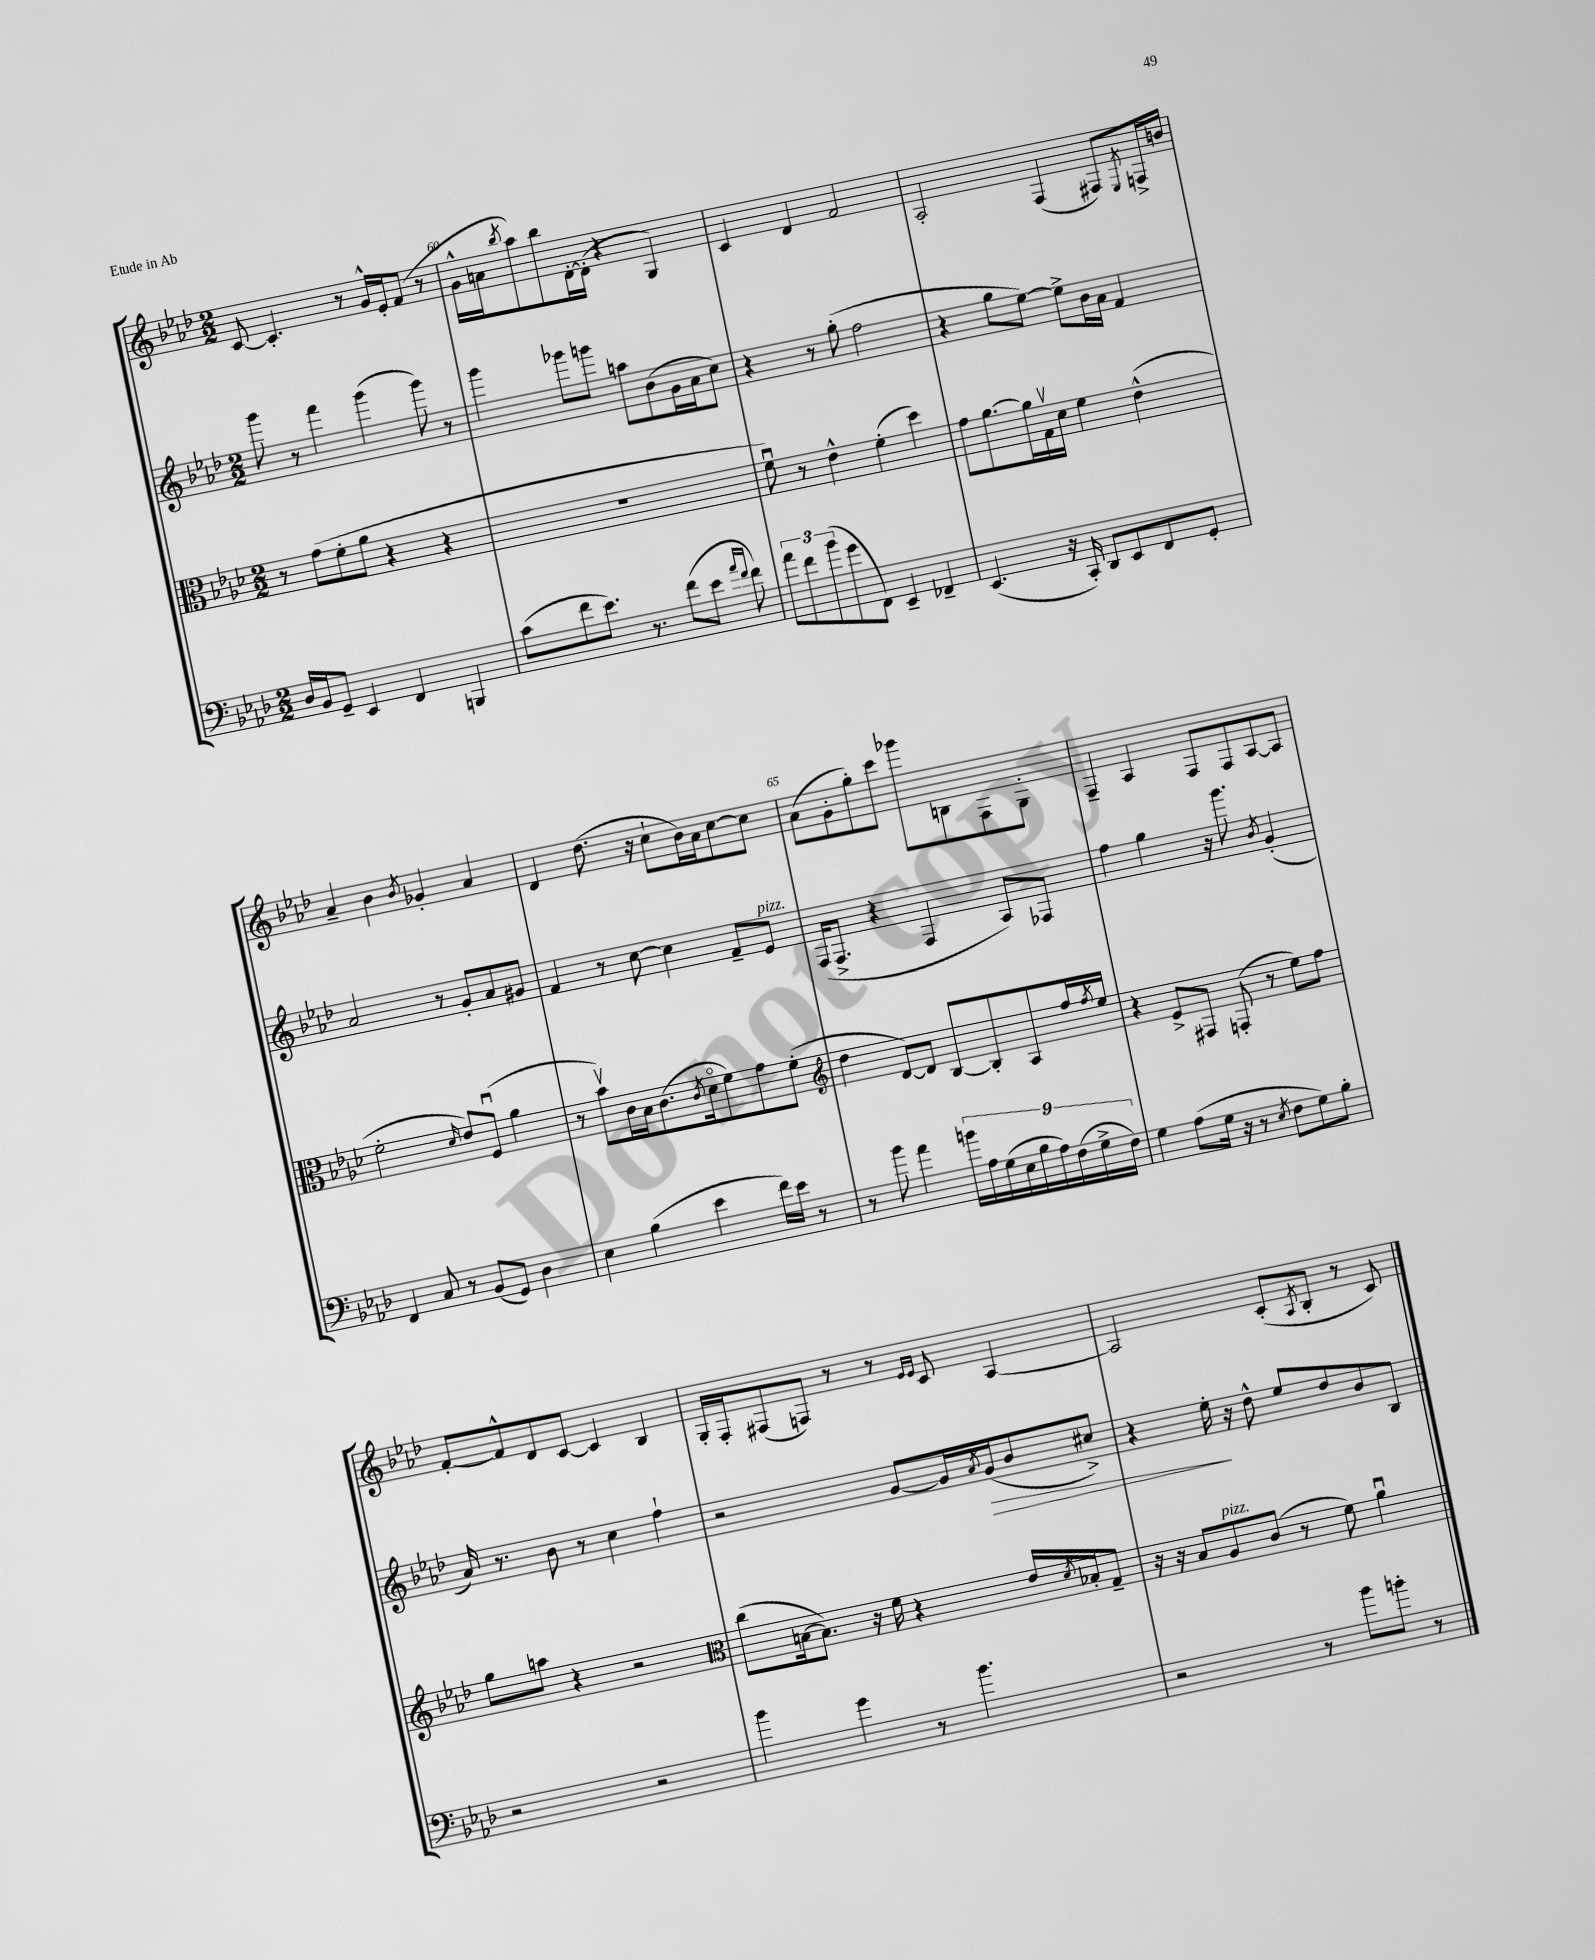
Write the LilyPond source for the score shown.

<<
\new StaffGroup <<
\new Staff = "s0" {
    \clef treble \key aes \major \numericTimeSignature \time 2/2
    c'8~ c'4.-. r8 g'16-^ ees'16-. f'8( r8 |
    g'16-^ a'16 \acciaccatura { bes''8 } aes''8) bes''8 des'16~-. des'16-.( r4 g4) |
    c'4 des'4 f'2 |
    aes2-. f4( fis8) \acciaccatura { ees8 } f16-> b'16 |
    aes'4-- bes'4 \acciaccatura { bes'8 } ges'4-. aes'4 |
    des'4 des''8.( r16 c''8-! bes'16) aes'16 c''8~ c''8 |
    aes'8( g'8-. g''8-.) c'''8 ges'''8 b8 f8 g8-. |
    f4-- aes4 f8 f8 aes8~ aes8 |
    f'8~-. f'8-^ des'8 c'8~ c'4 bes4 |
    g16-. f16-. fis8( f8) r8 r8 \grace { ees'16 ees'16 } c'8 aes4~ |
    aes2 c'8-.( \acciaccatura { aes8 } bes8-. r8 c'8) \bar "|." |
}
\new Staff = "s1" {
    \clef treble \key aes \major \numericTimeSignature \time 2/2
    g'''8 r8 f'''4 g'''4( g'''8) r8 |
    g'''4 ges'''8 g'''8 a''8 bes'8( g'16 aes'16 c''8) |
    r4 r8 g''8-.( f''2 |
    r4 g''8 ees''8~) ees''8-> bes'16 aes'16 f'4 |
    aes'2 r8 g'8-. aes'8 gis'8 |
    f'4 r8 c''8~ c''4 f'8-- ees'8^\markup { \italic "pizz." } |
    f16( f8.-> r4 f4 aes8) fes8 |
    f''4 g''4 r16 g'''8. \acciaccatura { bes'8 } g'4-.( |
    aes'16) r8. bes'8 r8 c''4 f''4-! |
    r2 g'8~ g'16 \acciaccatura { aes'8 } g'16\>( bes'8 cis''8->) |
    r4 ees''16-.\! r16 des''8-^ ees''8 des''8 bes'8 bes8 \bar "|." |
}
\new Staff = "s2" {
    \clef alto \key aes \major \numericTimeSignature \time 2/2
    r8 g'8( f'8-. aes'8 r4 r4 |
    R1 |
    f'8\downbow) r8 ees'4-^ f'4-.( des''4) |
    g'8 aes'8.~ aes'16 g16\upbow des'16 f'4 ees'4-^( |
    f'2-. \grace { des'16 } ees'8) f8\downbow( aes'4 |
    r8 bes'8\upbow) c'16 bes16 c'8.( \acciaccatura { c'8 } des'16\flageolet f'8) g'8 f'8-.( |
    \clef treble des''4 des'8~) des'8 bes8~ bes8-. aes8 f''16 \acciaccatura { f''8 } ees''16 |
    r4 ees'8-> fis8 f8-.( r8 ees''8) f''8 |
    g''8 a''8 r4 r2 |
    \clef alto c''8( b16~ b8.) r16 f'16 r4 ees'16 \acciaccatura { des'8 } bes16-. g8-- |
    r16 r16 bes8 aes8^\markup { \italic "pizz." } c'8( r8 f'8) aes'4\downbow \bar "|." |
}
\new Staff = "s3" {
    \clef bass \key aes \major \numericTimeSignature \time 2/2
    des16 bes,16 g,8-- ees,4 f,4 b,,4 |
    c'8( f'8 ees'8.) r8. f'8( ees'8 \grace { aes'16 f'16 } f'8) |
    \tuplet 3/2 { aes'8 f'8 bes'8( } g'8 f,8) ees,4-- fes,4-- |
    ees,4.( r16 c,16-.) des,8 ees,8 f,8 g,8-. |
    f,4 c8 r8 bes,8( g,8) des4 |
    ees4 bes4( ees'4 f'16) ees'16 r8 |
    r8 bes'8 aes'4 \tuplet 9/8 { b'16 aes16 g16( ees16 bes16 aes16) f16( g16-> f16) } |
    g4 aes8( g16 r16 r8 \acciaccatura { ees8 } f8 g8) bes8-. |
    r2 r2 |
    bes'4 g'4 r8 bes'4. |
    r2 r8 bes'8 b'8-. r8 \bar "|." |
}
>>
>>
\layout { \context { \Score currentBarNumber = #59 \override BarNumber.break-visibility = ##(#f #t #t) barNumberVisibility = #(every-nth-bar-number-visible 5) } }
